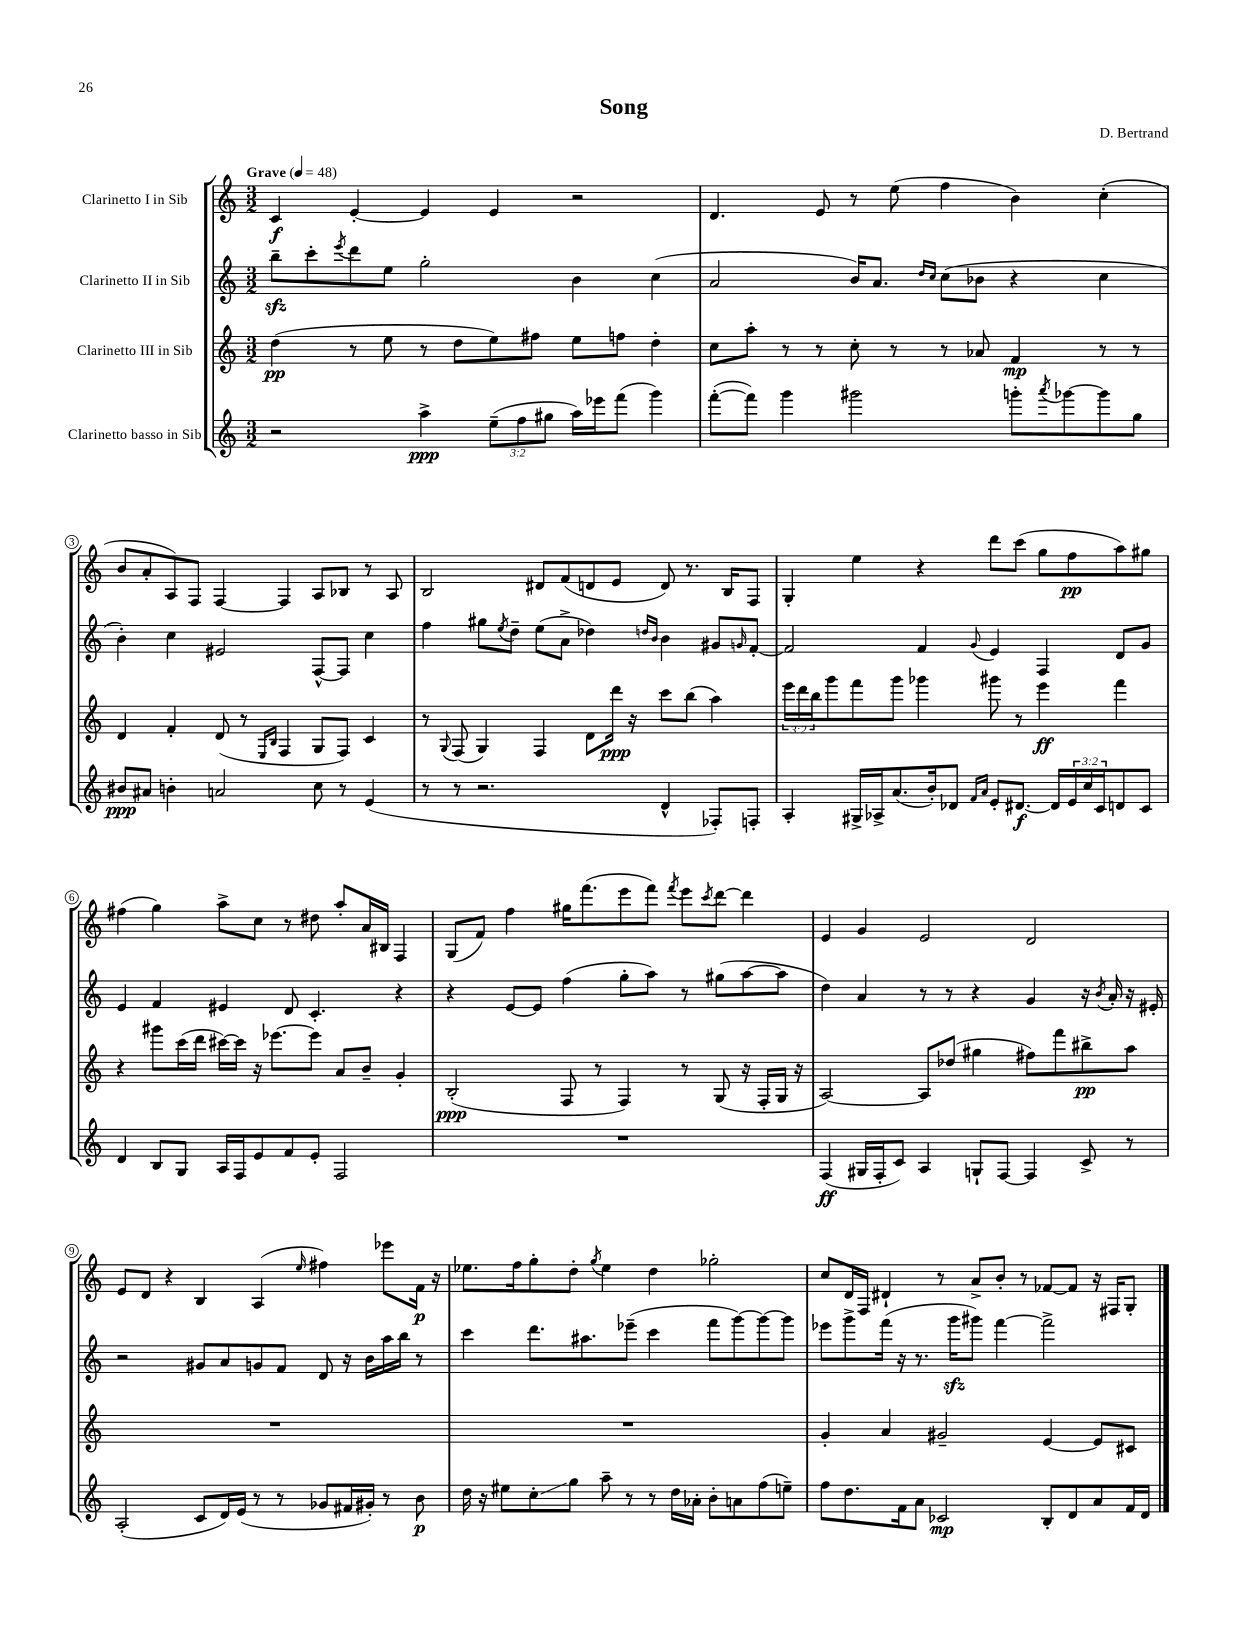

**kern	**kern	**kern	**kern
*staff4	*staff3	*staff2	*staff1
*clefG2	*clefG2	*clefG2	*clefG2
*k[]	*k[]	*k[]	*k[]
*M3/2	*M3/2	*M3/2	*M3/2
*MM48	*MM48	*MM48	*MM48
2r	(4dd	8bb~	4c
.	.	8ccc'	.
.	.	8qeee	.
.	8r	8ddd	[4e'
.	8ee	8ee	.
4aa^	8r	2gg'	4e]
.	8dd	.	.
(12ee~	8ee)	.	4e
12ff	.	.	.
.	8ff#	.	.
12gg#	.	.	.
16aa)	8ee	4b	2r
16eee-	.	.	.
(8fff	8ff	.	.
4ggg)	4dd'	(4cc	.
=	=	=	=
([8fff'	8cc	2a	4.d
8fff])	8aa'	.	.
4ggg	8r	.	.
.	8r	.	8e
2ggg#	8cc'	16b)	8r
.	.	8.a	.
.	8r	.	(8ee
.	.	16qqdd	.
.	.	16qqcc	.
.	8r	(8cc	4ff
.	8a-	8b-	.
8ggg'	4f	4r	4b)
8qaaa	.	.	.
[8ggg-	.	.	.
8ggg-]	8r	4cc	(4cc'
8gg	8r	.	.
=	=	=	=
8b#	4d	4b')	8b
8a#	.	.	8a'
4b'	4f'	4cc	8A)
.	.	.	8F
2a	(8d	2e#	[4F
.	8r	.	.
.	16qqE	.	.
.	16qqB	.	.
.	4F	.	4F]
8cc	8G	[8F^^	8A
8r	8F)	8F]	8B-
(4e	4c	4cc	8r
.	.	.	8A
=	=	=	=
8r	8r	4ff	2B
.	8qqG	.	.
8r	(8F	.	.
2.r	4G)	8gg#	.
.	.	8qee	.
.	.	8dd~	.
.	4F	(8ee	8d#
.	.	8a^	(8f
.	8d	4dd-)	8d
.	16ddd	.	8e
.	16r	.	.
.	.	16qqdd	.
.	.	16qqb	.
4d^^	8ccc	4b	8d)
.	(8bb	.	8.r
8F-')	4aa)	8g#	.
.	.	.	16B
.	.	16qqg	.
8F'	.	[8f'	8F
=	=	=	=
4A'	24eee	2f]	4G'
.	24ddd	.	.
.	24bb	.	.
.	8ggg	.	.
16G#^	8fff	.	4ee
16A-^	.	.	.
(8.a	8ggg	.	.
.	4ggg-	4f	4r
16b')	.	.	.
8d-	.	.	.
16qqf	.	.	.
16qqa	.	8qqg	.
8e'	8ggg#	4e	8ddd
[8.d#	8r	.	(8ccc
.	4eee	4F	8gg
16d#]	.	.	.
24e	.	.	8ff
24cc	.	.	.
24c	.	.	.
8d	4fff	8d	8aa)
8c	.	8g	8gg#
=	=	=	=
4d	4r	4e	(4ff#
8B	8ggg#	4f	4gg)
8G	(16ccc	.	.
.	16ddd	.	.
16A	[16ccc#)	4e#	8aa^
16F	16ccc#]	.	.
8e	16r	.	8cc
.	[8.eee-	.	.
8f	.	8d	8r
8e'	8eee-]	4.c'	8dd#
2F	8a	.	8aa'
.	8b~	.	16a
.	.	.	16B#
.	4g'	4r	4F
=	=	=	=
1.r	(2B'	4r	(8G
.	.	.	8f)
.	.	[8e	4ff
.	.	8e]	.
.	8F	(4ff	16gg#
.	.	.	(8.fff
.	8r	.	.
.	4F)	8gg'	8eee
.	.	8aa)	8fff)
.	.	.	8qfff
.	8r	8r	8eee
.	.	.	8qccc
.	(8G	(8gg#	[8ddd
.	16r	[8aa	4ddd]
.	16F'	.	.
.	16G	8aa]	.
.	16r	.	.
=	=	=	=
(4F	[2A)	4dd)	4e
16G#	.	4a	4g
16F'	.	.	.
8c)	.	.	.
4A	8A]	8r	2e
.	(8dd-	8r	.
8G`	4gg#	4r	.
[8F	.	.	.
4F]	8ff#)	4g	2d
.	8fff	.	.
8c^	8bb#^	16r	.
.	.	8qb	.
.	.	16a'	.
8r	8aa	16r	.
.	.	16e#'	.
=	=	=	=
(2A'	1.r	2r	8e
.	.	.	8d
.	.	.	4r
8c	.	8g#	4B
16d)	.	8a	.
(16e	.	.	.
8r	.	8g	(4A
8r	.	8f	.
.	.	.	16qqee
8g-	.	8d	4ff#)
16f#	.	16r	.
16g#')	.	16b	.
8r	.	16aa	8eee-
.	.	16bb	.
8b	.	8r	16f
.	.	.	16r
=	=	=	=
16dd	1.r	4ccc	8.ee-
16r	.	.	.
8ee#	.	.	.
.	.	.	16ff
8cc'	.	8.ddd	8gg'
8gg	.	.	8dd'
.	.	8.aa#	.
.	.	.	8qgg
8aa~	.	.	4ee-
8r	.	(8eee-~	.
8r	.	4ccc	4dd
16dd	.	.	.
16a-'	.	.	.
8b'	.	8fff	2gg-'
8a	.	[8ggg)	.
(8ff	.	8ggg_	.
8ee~)	.	8ggg]	.
=	=	=	=
8ff	4g'	8eee-	8cc
8.dd	.	8ggg^	16d
.	.	.	16F
.	4a	(16fff	4d#`
16f	.	16r	.
8a	.	8.r	.
2c-	2g#~	.	8r
.	.	16ggg	.
.	.	8ggg#)	8a^
.	.	[4fff	8b'
.	.	.	8r
8B'	[4e	2fff^]	[8f-
8d	.	.	8f-]
8a	8e]	.	16r
.	.	.	16F#
16f	8c#	.	8G'
16d	.	.	.
==	==	==	==
*-	*-	*-	*-
